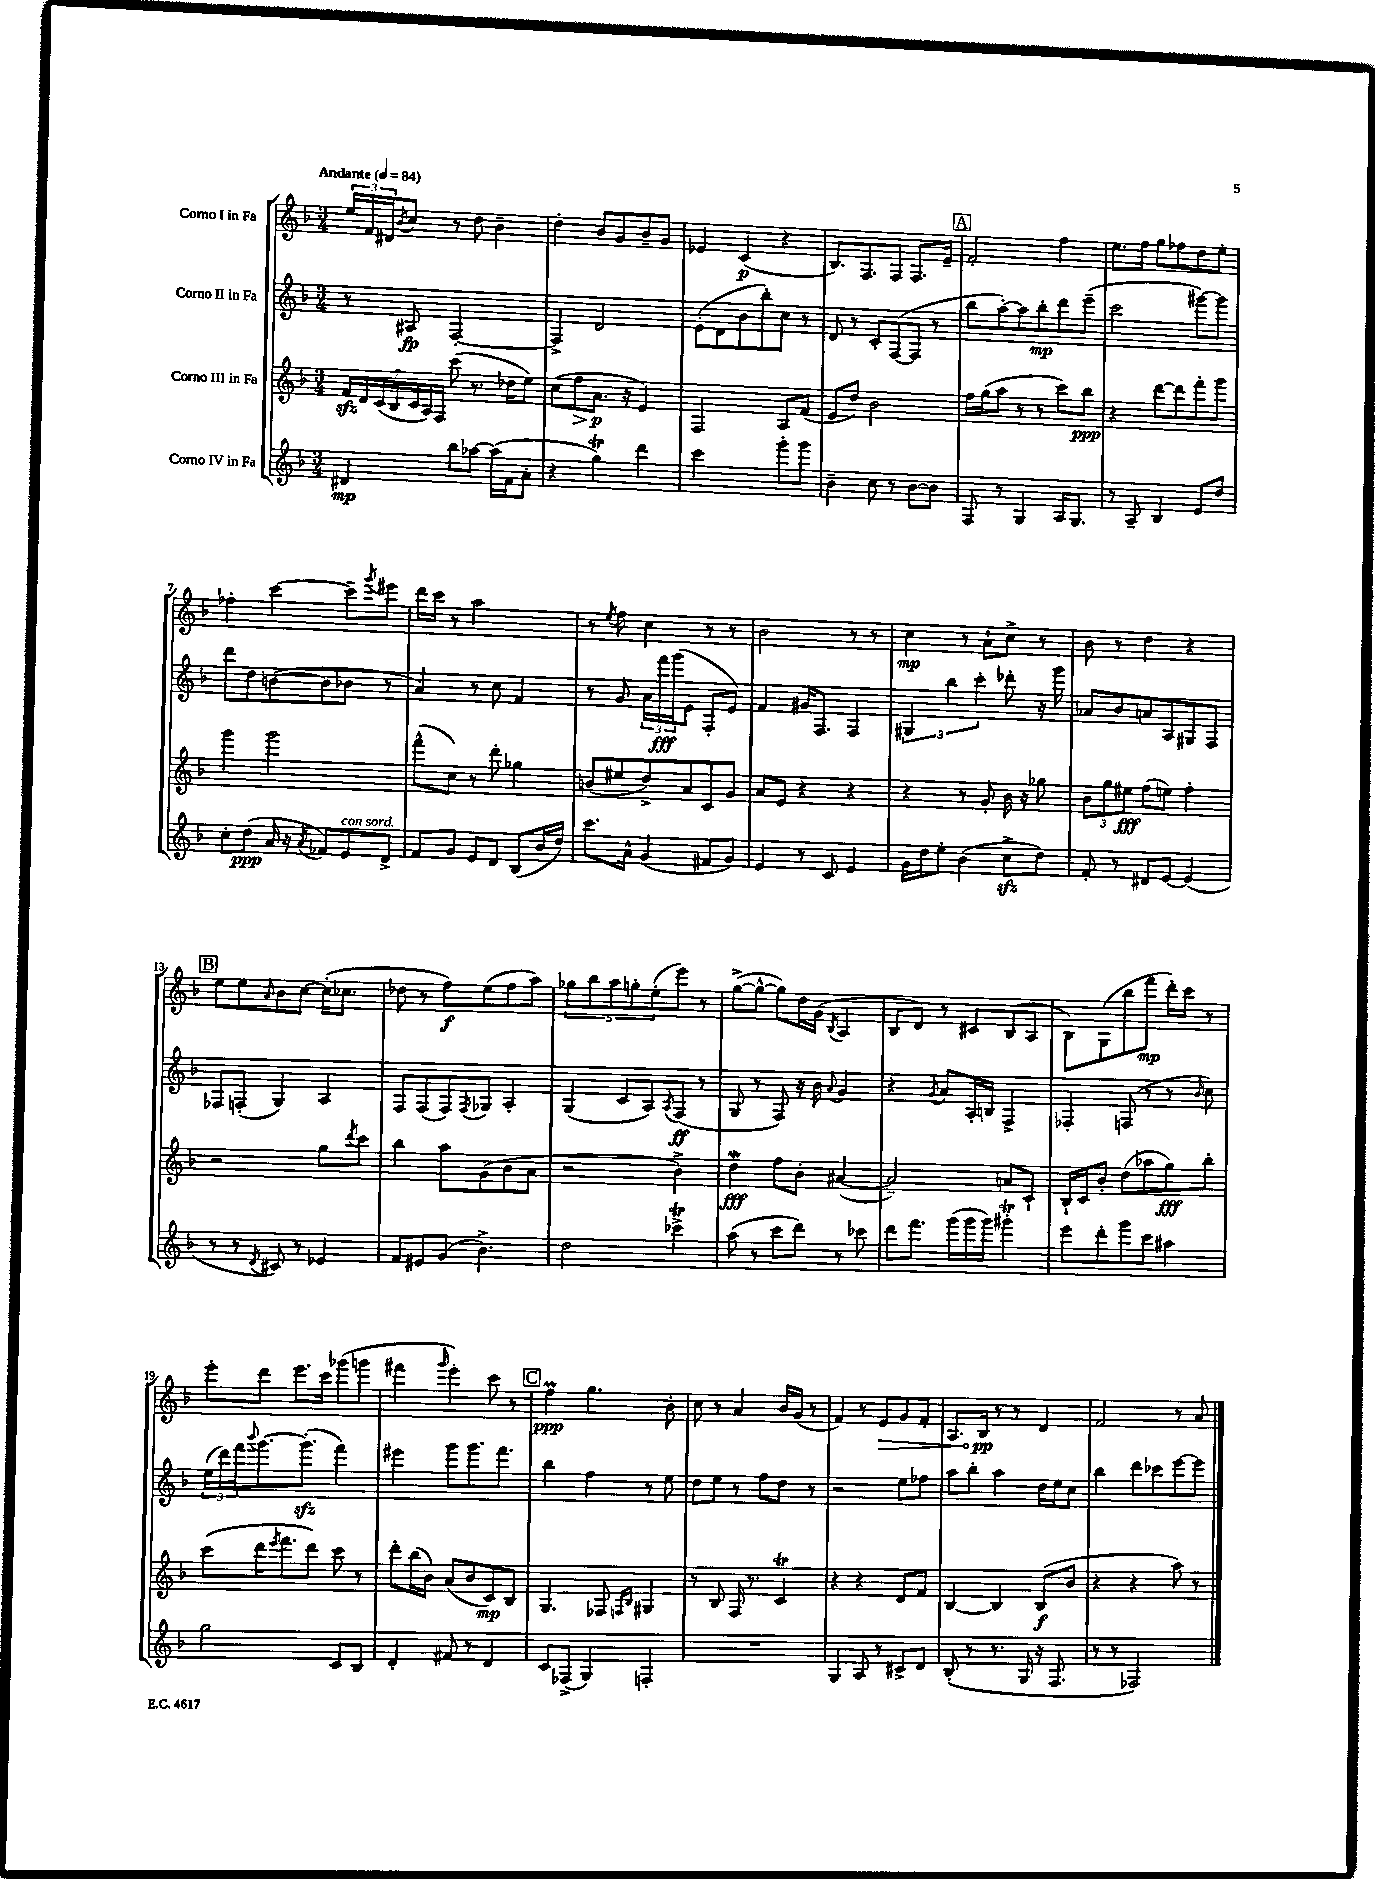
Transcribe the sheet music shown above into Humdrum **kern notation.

**kern	**dynam	**kern	**dynam	**kern	**dynam	**kern	**dynam
*part4	*part4	*part3	*part3	*part2	*part2	*part1	*part1
*staff4	*staff4	*staff3	*staff3	*staff2	*staff2	*staff1	*staff1
*I"Corno IV in Fa	*	*I"Corno III in Fa	*	*I"Corno II in Fa	*	*I"Corno I in Fa	*
*clefG2	*	*clefG2	*	*clefG2	*	*clefG2	*
*k[b-]	*	*k[b-]	*	*k[b-]	*	*k[b-]	*
*M3/4	*	*M3/4	*	*M3/4	*	*M3/4	*
*MM84	*	*MM84	*	*MM84	*	*MM84	*
=1	=1	=1	=1	=1	=1	=1	=1
!	!	!	!	!	!	!LO:TX:a:B:t=Andante	!
4d#X/	mp	28fzz/LL	.	8r	.	24ee/LL	.
.	.	28d/	.	.	.	.	.
.	.	.	.	.	.	24f/	.
.	.	(28c/	.	.	.	.	.
.	.	.	.	.	.	24d#X/J	.
.	.	28B-/	.	.	.	.	.
.	.	.	.	.	.	8qb-/	.
.	.	.	.	8A#X/	fp	8cc/J	.
.	.	28c/	.	.	.	.	.
.	.	28A/)	.	.	.	.	.
.	.	28F/JJ	.	.	.	.	.
8bb-\L	.	(8ccc\	.	[2F'/	.	8r	.
[8aa-X\J	.	8.r	.	.	.	8dd\	.
(16aa-\LL]	.	.	.	.	.	4b-~\	.
16f\J	.	16dd-X\KL	.	.	.	.	.
8a'\J	.	8ee\J)	.	.	.	.	.
=2	=2	=2	=2	=2	=2	=2	=2
4r	.	(8cc\L	.	4F^/]	.	4dd'\	.
!	!	!	!LO:HP:b	!	!	!	!
.	.	8ff\	>	.	.	.	.
4ggT\)	.	8.a\J	p	2d/	.	8b-/L	.
.	.	.	.	.	.	8g/	.
.	.	16r	]	.	.	.	.
4ddd\	.	4e/)	.	.	.	8b-~/	.
.	.	.	.	.	.	8g/J	.
=3	=3	=3	=3	=3	=3	=3	=3
2ccc\	.	2F/	.	(8e'\L	.	4e-X/	.
.	.	.	.	8d\	.	.	.
.	.	.	.	8b-\	.	(4c/	p
.	.	.	.	8bb-'\)	.	.	.
8ggg'\L	.	8A/L	.	8cc\J	.	4r	.
8ggg\J	.	(8f/J	.	8r	.	.	.
=4	=4	=4	=4	=4	=4	=4	=4
4b-~\	.	8e/L	.	8d/	.	8.B-/L)	.
.	.	8dd/J)	.	8r	.	.	.
.	.	.	.	.	.	8.F/	.
8cc\	.	2b-\	.	8c'/L	.	.	.
8r	.	.	.	([8F/	.	8F/J	.
[8b-\L	.	.	.	8F/J]	.	8.F/L	.
8b-\J]	.	.	.	8r	.	.	.
.	.	.	.	.	.	16e~/Jk	.
!!LO:REH:place=s1:t=A
=5	=5	=5	=5	=5	=5	=5	=5
8F/	.	16ff\LL	.	8bb-\L	.	2f'/	.
.	.	(16gg\J	.	.	.	.	.
8r	.	8aa\J	.	[8aa'\)	.	.	.
4G/	.	8r	.	8aa\]	.	.	.
.	.	8r	.	8bb-'\	mp	.	.
16A/KL	.	8ccc\L)	.	8ddd\	.	4ff\	.
8.G/J	.	.	.	.	.	.	.
.	.	8bb-\J	ppp	(8eee~\J	.	.	.
=6	=6	=6	=6	=6	=6	=6	=6
8r	.	4r	.	2ccc\	.	8.ee\L	.
8A~/	.	.	.	.	.	.	.
.	.	.	.	.	.	16ff\Jk	.
4B-/	.	[8ddd\L	.	.	.	8gg\L	.
.	.	8ddd\]	.	.	.	8ff-X\	.
8e/L	.	8fff'\	.	[8ggg#X\L)	.	8dd\	.
8dd/J	.	8ggg\J	.	8ggg#\J]	.	8ee'\J	.
!!LO:LB:g=z
=7	=7	=7	=7	=7	=7	=7	=7
8cc'\L	.	4ggg\	.	8ddd\L	.	4ff-X'\	.
(8dd\J	ppp	.	.	8dd\	.	.	.
16a/	.	2ggg\	.	([8bn\	.	[4ccc\	.
16r	.	.	.	.	.	.	.
8qa/	.	.	.	.	.	.	.
8f-X/L)	.	.	.	8b\]	.	.	.
!LO:TX:a:i:t=con sord.	!	!	!	!	!	!	!
8e/	.	.	.	8b-X\J	.	8ccc~\L]	.
.	.	.	.	.	.	8qggg/	.
8d^/J	.	.	.	8r	.	8eee#X\J	.
=8	=8	=8	=8	=8	=8	=8	=8
8f/L	.	(8fff^^\L	.	4a/)	.	16ddd\LL	.
.	.	.	.	.	.	16ccc\JJ	.
8g/J	.	8cc\J)	.	.	.	8r	.
8e/L	.	8r	.	8r	.	2aa\	.
8d/J	.	8ddd'\	.	8cc\	.	.	.
(8B-/L	.	4gg-X\	.	4f/	.	.	.
16b-/L	.	.	.	.	.	.	.
16dd/JJ)	.	.	.	.	.	.	.
=9	=9	=9	=9	=9	=9	=9	=9
8.ccc\L	.	(8bn/L	.	8r	.	8r	.
.	.	.	.	.	.	8qee/	.
.	.	8ee#X/	.	8g/	.	8ff\	.
16a^^\Jk	.	.	.	.	.	.	.
(4g/	.	8dd^/)	.	24a\LL	.	4cc\	.
.	.	.	.	24fff\	fff	.	.
.	.	.	.	(24ggg\J	.	.	.
.	.	8a/	.	8e\J	.	.	.
8f#X/L	.	8c/	.	8F'/L	.	8r	.
8g/J)	.	8g/J	.	8e/J)	.	8r	.
=10	=10	=10	=10	=10	=10	=10	=10
4e/	.	8a/L	.	4f/	.	2b-\	.
.	.	8e/J	.	.	.	.	.
8r	.	4r	.	16g#X/KL	.	.	.
.	.	.	.	8.F/J	.	.	.
8c/	.	.	.	.	.	.	.
4e/	.	4r	.	4F/	.	8r	.
.	.	.	.	.	.	8r	.
=11	=11	=11	=11	=11	=11	=11	=11
16g\LL	.	4r	.	6G#X/	.	4cc\	mp
16dd\J	.	.	.	.	.	.	.
8ee'\J	.	.	.	.	.	.	.
.	.	.	.	6bb-\	.	.	.
(4b-\	.	8r	.	.	.	8r	.
.	.	.	.	6ccc'\	.	.	.
.	.	8g'/	.	.	.	8a`\L	.
8cczz^\L	.	16b-\	.	8ddd-X'\	.	8cc^\J	.
.	.	16r	.	.	.	.	.
8dd\J)	.	8gg-X\	.	16r	.	8r	.
.	.	.	.	16ggg\	.	.	.
=12	=12	=12	=12	=12	=12	=12	=12
8f'/	.	12b-\L	.	8a-X/L	.	8b-\	.
.	.	12gg\	.	.	.	.	.
8r	.	.	.	8b-/	.	8r	.
.	.	12ee#X\J	fff	.	.	.	.
8d#X/L	.	(8ff\L	.	8an/	.	4dd\	.
[8e/J	.	8een\J)	.	8A/	.	.	.
(4e/]	.	4ff'\	.	8G#X/	.	4r	.
.	.	.	.	8F/J	.	.	.
!!LO:LB:g=z
!!LO:REH:place=s1:t=B
=13	=13	=13	=13	=13	=13	=13	=13
8r	.	2r	.	8F-X/L	.	8ee\L	.
8r	.	.	.	(8Fn'/J	.	8ee\	.
8qd/	.	.	.	.	.	16qqa/	.
8c#X/)	.	.	.	4G/)	.	8b-\	.
8r	.	.	.	.	.	[8cc\J	.
4e-X/	.	8gg\L	.	4A/	.	(16cc'\KL]	.
.	.	.	.	.	.	8.cc-X\J	.
.	.	8qddd/	.	.	.	.	.
.	.	8ccc\J	.	.	.	.	.
=14	=14	=14	=14	=14	=14	=14	=14
8f/L	.	4bb-\	.	8F/L	.	8dd-X\	.
8e#X/	.	.	.	(8F/	.	8r	.
(8g/J	.	8aa\L	.	8F/)	.	8ff\L)	f
.	.	.	.	8qF/	.	.	.
4.b-^\)	.	(8g\	.	8G-X/J	.	(8ee\	.
.	.	8b-\	.	4A'/	.	8ff\	.
.	.	8a\J	.	.	.	8aa\J)	.
=15	=15	=15	=15	=15	=15	=15	=15
2dd\	.	2r	.	(4G/	.	10gg-X\L	.
.	.	.	.	.	.	10bb-\	.
.	.	.	.	.	.	10aa\	.
.	.	.	.	8c/L	.	.	.
.	.	.	.	.	.	10ggn'\	.
.	.	.	.	8A/)	.	.	.
.	.	.	.	.	.	(10ee'\	.
.	.	.	.	8qA/	.	.	.
4ccc-XT^\	.	4b-^\)	.	(8F/J	ff	8eee\J)	.
.	.	.	.	8r	.	8r	.
=16	=16	=16	=16	=16	=16	=16	=16
(8aa\	.	4ddW\	fff	8G/	.	([8gg^\L	.
8r	.	.	.	8r	.	8gg^^\J_	.
8ccc\L	.	8ff\L	.	8F/)	.	8gg\L])	.
8ddd\J)	.	8b-'\J	.	16r	.	16dd\L	.
.	.	.	.	16b-\	.	(16g\JJ	.
.	.	.	.	8qqa/	.	8qB-/	.
8r	.	([4a#X/	.	4g/	.	4A/	.
8ccc-X\	.	.	.	.	.	.	.
=17	=17	=17	=17	=17	=17	=17	=17
8ddd\L	.	2a#~/])	.	4r	.	8B-/L	.
8.fff\J	.	.	.	.	.	8d/J)	.
.	.	.	.	8qg/	.	.	.
.	.	.	.	8a/L	.	8r	.
(16ggg\LL	.	.	.	.	.	.	.
16ggg\	.	.	.	16A'/L	.	8c#X/L	.
16ggg\JJ)	.	.	.	16Bn/JJ	.	.	.
4ggg#Xt'\	.	8an/L	.	4F^/	.	(8B-/	.
.	.	8c`/J	.	.	.	8A/J	.
=18	=18	=18	=18	=18	=18	=18	=18
8eee\L	.	16B-`/LL	.	4F-X'/	.	8B-\L)	.
.	.	16c/J	.	.	.	.	.
8ddd'\	.	8b-'/J	.	.	.	(8G\	.
8ggg\	.	(8dd\L	.	(8Fn/	.	8bb-\	.
8ccc\J	.	8aa-X\	.	8r	.	8fff\J	mp
4aa#X\	.	8gg\)	fff	8r	.	16ddd'\LL)	.
.	.	.	.	.	.	16ccc\JJ	.
.	.	.	.	16qqb-/	.	.	.
.	.	8bb-'\J	.	8cc\)	.	8r	.
!!LO:LB:g=z
=19	=19	=19	=19	=19	=19	=19	=19
2gg\	.	(8ccc\L	.	(24ee\LL	.	8eee'\L	.
.	.	.	.	24ddd\)	.	.	.
.	.	.	.	24fff\J	.	.	.
.	.	.	.	8qqbbb-/	.	.	.
.	.	16ddd\K	.	[8.ggg\	.	8ddd\J	.
.	.	8qeee/	.	.	.	.	.
.	.	8.fff\	.	.	.	.	.
.	.	.	.	.	.	8.eee\L	.
.	.	.	.	(8.gggzz'\J]	.	.	.
.	.	8ddd\J)	.	.	.	.	.
.	.	.	.	.	.	16ccc\Jk	.
8c/L	.	8ccc\	.	4fff\)	.	(8ggg-X\L	.
8B-/J	.	8r	.	.	.	8gggn\J	.
=20	=20	=20	=20	=20	=20	=20	=20
4d'/	.	8ddd'\L	.	4eee#X\	.	4fff#X\	.
.	.	(16bb-\L	.	.	.	.	.
.	.	16b-\JJ)	.	.	.	.	.
.	.	.	.	.	.	16qqggg/	.
8f#X/	.	(8a/L	.	8ggg\L	.	4eee'\)	.
8r	.	8b-/	.	8.ggg\	.	.	.
4d/	.	8c/)	mp	.	.	8ccc\	.
.	.	.	.	8.fff\J	.	.	.
.	.	8B-/J	.	.	.	8r	.
!!LO:REH:place=s1:t=C
=21	=21	=21	=21	=21	=21	=21	=21
8c/L	.	4.G/	.	4bb-\	.	4ffM\	ppp
(8F-X^/J	.	.	.	.	.	.	.
4G/)	.	.	.	4ff\	.	4.gg\	.
.	.	8F-X/	.	.	.	.	.
.	.	16qqFn/LL	.	.	.	.	.
.	.	16qqB-/JJ	.	.	.	.	.
4Fn'/	.	4G#X/	.	8r	.	.	.
.	.	.	.	8ee\	.	8b-'\	.
=22	=22	=22	=22	=22	=22	=22	=22
2.r	.	8r	.	8dd\L	.	8cc\	.
.	.	8B-/	.	8ee\J	.	8r	.
.	.	16F/	.	8r	.	4a/	.
.	.	8.r	.	.	.	.	.
.	.	.	.	8ff\L	.	.	.
.	.	4cT/	.	8dd\J	.	16b-/LL	.
.	.	.	.	.	.	(16g/JJ	.
.	.	.	.	8r	.	8r	.
=23	=23	=23	=23	=23	=23	=23	=23
4G/	.	4r	.	2r	.	4f/)	.
8A/	.	4r	.	.	.	8r	.
!	!	!	!	!	!	!	!LO:HP:b
8r	.	.	.	.	.	8e/L	>
8c#X^/L	.	8d/L	.	8ee\L	.	8g/	.
8d/J	.	8f/J	.	8ff-X\J	.	8f'/J	.
=24	=24	=24	=24	=24	=24	=24	=24
(8B-'/	.	[4B-/	.	8aa\L	.	8.A/L	.
8r	.	.	.	8bb-'\J	.	.	.
.	.	.	.	.	.	16B-/Jk	pp
8.r	.	4B-/]	.	4aa\	.	8r	]
.	.	.	.	.	.	8r	.
16G/	.	.	.	.	.	.	.
16r	.	(8B-/L	f	16dd\LL	.	4d/	.
8.F/	.	.	.	16ee\J	.	.	.
.	.	8b-/J	.	8cc\J	.	.	.
=25	=25	=25	=25	=25	=25	=25	=25
8r	.	4r	.	4bb-\	.	2f/	.
8r	.	.	.	.	.	.	.
2F-X/)	.	4r	.	8ddd\L	.	.	.
.	.	.	.	8ccc-X\	.	.	.
.	.	8aa\)	.	[8eee\	.	8r	.
.	.	8r	.	8eee\J]	.	8a/	.
==	==	==	==	==	==	==	==
*-	*-	*-	*-	*-	*-	*-	*-
